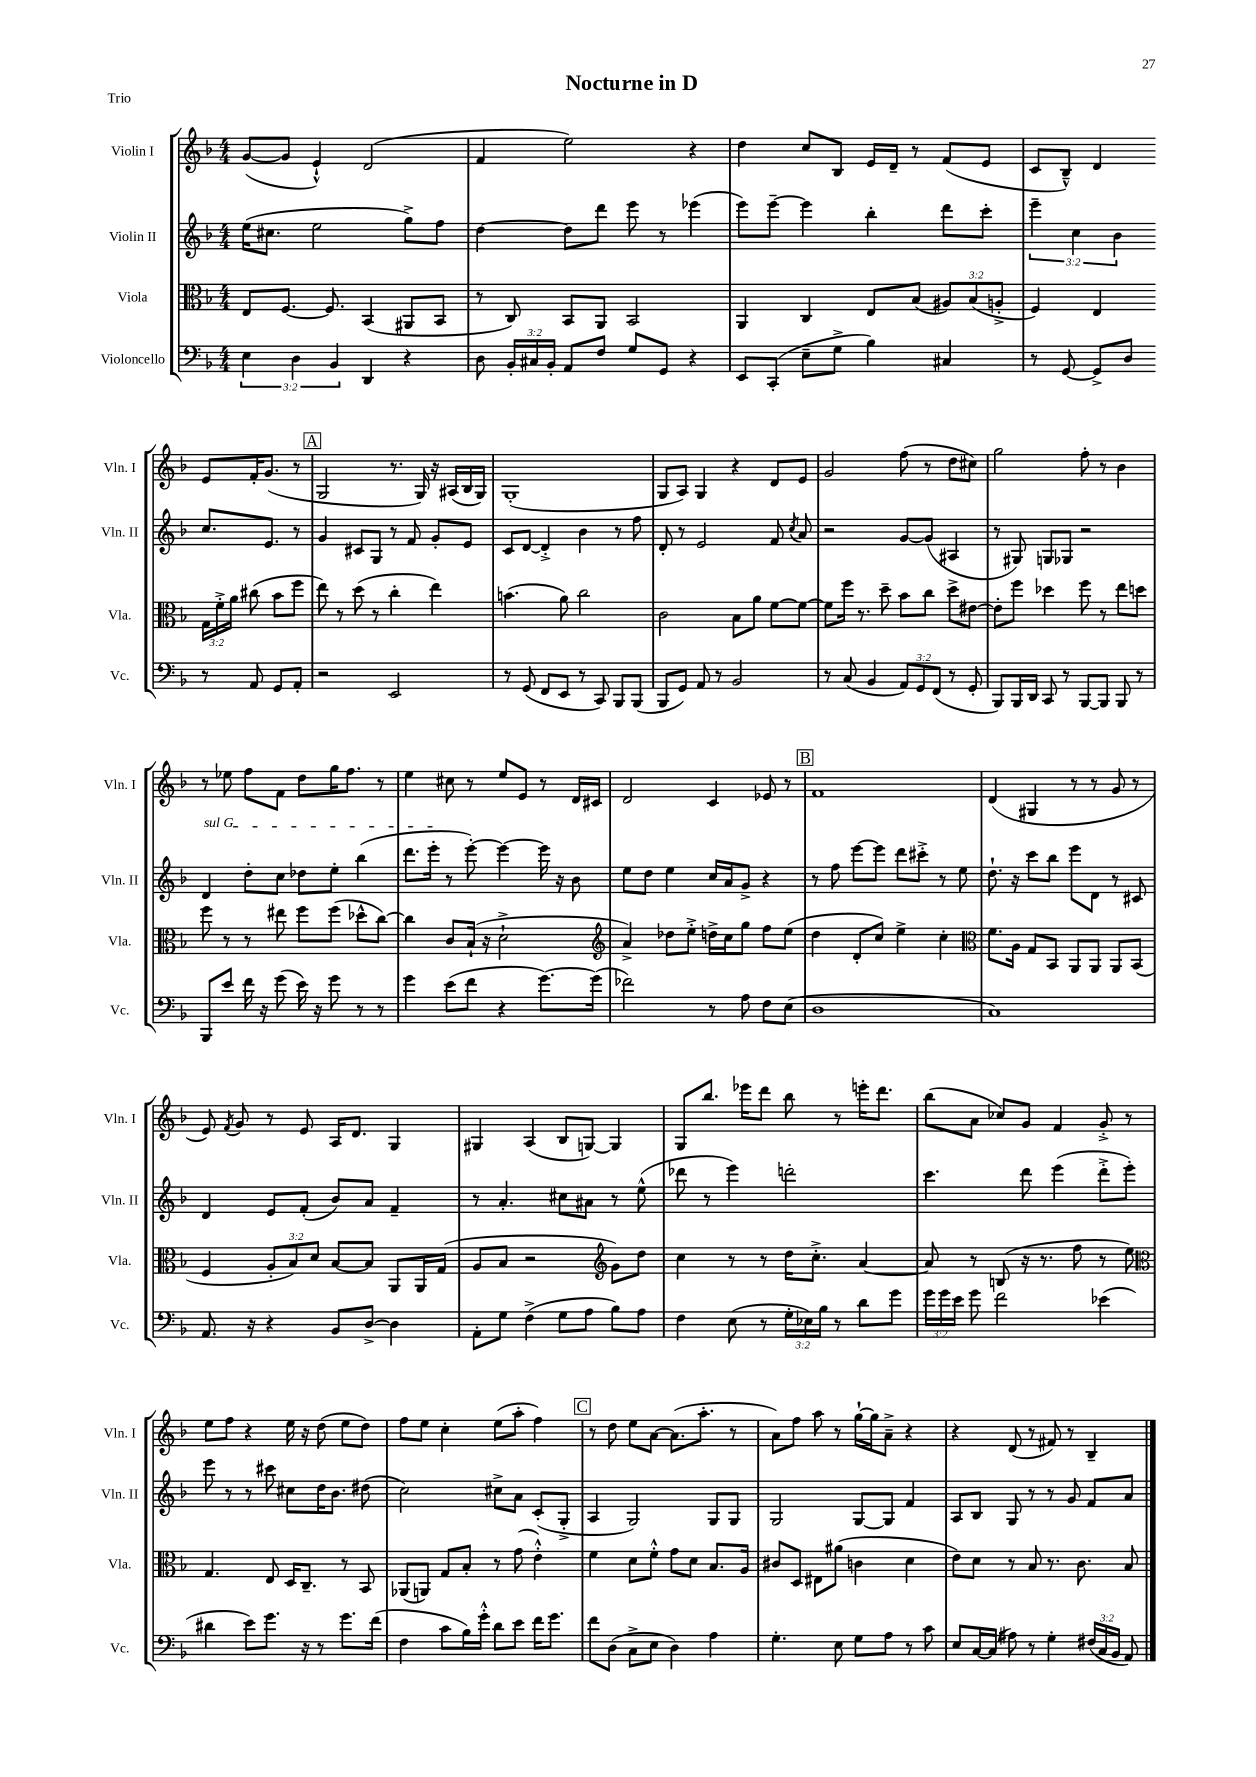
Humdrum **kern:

**kern	**kern	**kern	**kern
*staff4	*staff3	*staff2	*staff1
*clefF4	*clefC3	*clefG2	*clefG2
*k[b-]	*k[b-]	*k[b-]	*k[b-]
*M4/4	*M4/4	*M4/4	*M4/4
6E	8E	(16ee	([8g
.	.	8.cc#	.
.	[8.F	.	8g]
6D	.	.	.
.	.	2ee	4e`^^)
.	8.F]	.	.
6BB-	.	.	.
4DD	(4BB-	.	(2d
4r	8AA#	8gg^)	.
.	8BB-	8ff	.
=	=	=	=
8D	8r	[4dd	4f
24BB-'	8C)	.	.
24C#	.	.	.
24BB-'	.	.	.
8AA	8BB-	8dd]	2ee)
8F	8AA	8ddd	.
8G	2BB-	8eee	.
8GG	.	8r	.
4r	.	(4eee-	4r
=	=	=	=
8EE	4AA	8eee)	4dd
(8CC'	.	[8eee~	.
8E~	4C	4eee]	8cc
8G^	.	.	8B-
4B-)	8E	4bb-'	16e
.	.	.	16d~
.	(8B-	.	8r
4C#	12A#)	8ddd	(8f
.	(12B-	.	.
.	.	8ccc'	8e
.	12A'^	.	.
=	=	=	=
8r	4F)	6eee~	8c
[8GG	.	.	8B-~^^)
.	.	6cc	.
8GG^]	4E	.	4d
.	.	6b-	.
8D	.	.	.
8r	24G	8.cc	8e
.	24f'^	.	.
.	24a	.	.
8AA	(8cc#	.	16f'
.	.	8.e	(8.g
8GG	8b-	.	.
8AA'	8ff	8r	8r
=	=	=	=
2r	8ee)	4g	2G
.	8r	.	.
.	(8dd	8c#	.
.	8r	8G	.
2EE	4cc'	8r	8.r
.	.	8f	.
.	.	.	16G)
.	4ee)	8g'	16r
.	.	.	(16A#
.	.	8e	16B-
.	.	.	16G)
=	=	=	=
8r	(4.b	8c	(1G'
(8GG	.	[8d	.
8FF	.	4d'^]	.
8EE	8a)	.	.
8r	2cc	4b-	.
8CC)	.	.	.
8BBB-	.	8r	.
(8BBB-	.	8ff	.
=	=	=	=
8BBB-	2c	8d'	8G
8GG)	.	8r	8A)
8AA	.	2e	4G
8r	.	.	.
2BB-	8B-	.	4r
.	8a	.	.
.	[8f	8f	8d
.	.	8qcc	.
.	8f_	8a	8e
=	=	=	=
8r	8f]	2r	2g
(8C	16ff	.	.
.	8.r	.	.
4BB-	.	.	.
.	8dd~	.	.
12AA)	8b-	[8g	(8ff
12GG	.	.	.
.	8cc	(8g]	8r
(12FF	.	.	.
8r	8dd^	4A#	8dd
8GG'	[8e#	.	8cc#)
=	=	=	=
8BBB-)	8e#']	8r	2gg
16BBB-	8ff	8G#)	.
16DD	.	.	.
8CC	4dd-	8G	.
8r	.	8G-	.
[8BBB-	8ff	2r	8ff'
8BBB-]	8r	.	8r
8BBB-	8ee	.	4b-
8r	8dd	.	.
=	=	=	=
8BBB-	8ff	4d	8r
8e	8r	.	8ee-
16f	8r	8dd'	8ff
16r	.	.	.
(8g	8ee#	8cc	8f
16e)	8ff	8dd-	8dd
16r	.	.	.
8g	(8ff	8ee'	16gg
.	.	.	8.ff
8r	8dd-^^	(4bb-	.
8r	[8cc)	.	8r
=	=	=	=
4g	4cc]	8.ddd	4ee
.	.	16eee'	.
(8e	8c	8r	8cc#
8f	(16B-`	[8eee')	8r
.	16r	.	.
4r	2d`^	4eee_	8ee
.	.	.	8e
[8.g)	.	16eee]	8r
.	.	16r	.
.	.	8b-	16d
(16g]	.	.	16c#
=	=	=	=
*	*clefG2	*	*
2f-)	4a^)	8ee	2d
.	.	8dd	.
.	8dd-	4ee	.
.	8ee'^	.	.
8r	16dd^	16cc	4c
.	16cc	16a	.
8A	8gg	8g^	.
8F	8ff	4r	8e-
(8E	(8ee	.	8r
=	=	=	=
1D	4dd	8r	1f
.	.	8ff	.
.	8d'	[8eee	.
.	8cc)	8eee]	.
.	4ee^	8ddd	.
.	.	8ccc#'^	.
.	4cc'	8r	.
.	.	8ee	.
=	=	=	=
*	*clefC3	*	*
1C)	8.f	8.dd`	(4d
.	16A	16r	.
.	8G	8ccc	4G#
.	8BB-	8bb-	.
.	8AA	8eee	8r
.	8AA	8d	8r
.	8AA	8r	8g
.	(8BB-	8c#	8r
=	=	=	=
8.AA	4F	4d	8e)
.	.	.	8qf
.	.	.	8g
16r	.	.	.
4r	12A'	8e	8r
.	12B-)	.	.
.	.	(8f'	8e
.	12d	.	.
8BB-	[8B-	8b-)	16A
.	.	.	8.d
[8D^	8B-]	8a	.
4D]	8AA	4f~	4G
.	16AA	.	.
.	(16G	.	.
=	=	=	=
8AA'	8A	8r	4G#
8G	8B-	4.a'	.
(4F^	2r	.	(4A
8G	.	8cc#	8B-
8A	.	8a#	[8G)
*	*clefG2	*	*
8B-)	8g)	8r	4G]
8A	8dd	(8ee^^	.
=	=	=	=
4F	4cc	8ddd-	8G
.	.	8r	8.bb-
(8E	8r	4eee)	.
.	.	.	16eee-
8r	8r	.	8ddd
24G'	16dd	2ddd'	8bb-
24E-)	.	.	.
.	8.cc'^	.	.
24B-	.	.	.
8r	.	.	8r
8d	[4a	.	16eee'
.	.	.	8.ddd
8g	.	.	.
=	=	=	=
24g	8a]	4.ccc	(8bb-
24g	.	.	.
24e	.	.	.
8g	8r	.	8a
2f	(8B	.	8cc-)
.	16r	8ddd	8g
.	8.r	.	.
.	.	(4eee	4f
.	8ff	.	.
(4e-	8r	8ddd'^	8g'^
.	8ee)	8eee')	8r
=	=	=	=
*	*clefC3	*	*
4d#	4.G	8eee	8ee
.	.	8r	8ff
8e)	.	8r	4r
8.g	8E	8ccc#	.
.	16D	8cc#	16ee
16r	8.C~	.	16r
8r	.	16dd	(8dd
.	.	8.b-	.
8.g	8r	.	8ee
.	8BB-	(8dd#	8dd)
(16f	.	.	.
=	=	=	=
4F	(8AA-	2cc)	8ff
.	8AA)	.	8ee
8c	8G	.	4cc'
16B-)	8B-'	.	.
16g'^^	.	.	.
8d	8r	8cc#^	(8ee
8e	(8g	8a	8aa'
16f	4e'^^)	(8c'	4ff)
8.g	.	.	.
.	.	8G'^	.
=	=	=	=
8f	4f	4A	8r
(8D	.	.	8dd
8C^	8d	2G)	8ee
8E	8f'^^	.	[8a
4D)	8g	.	(8.a]
.	8d	.	.
.	.	.	8.aa'
4A	8.B-	8G	.
.	.	8G	8r
.	16A	.	.
=	=	=	=
4.G'	8c#	2G	8a)
.	8D	.	8ff
.	8E#	.	8aa
8E	(8a#	.	8r
8G	4c	[8G	[16gg`
.	.	.	16gg]
8A	.	8G]	8a~^
8r	4d	4f	4r
8c	.	.	.
=	=	=	=
8E	8e)	8A	4r
[16C	8d	8B-	.
(16C]	.	.	.
8A#)	8r	8G	(8d
8r	8B-	8r	8r
4G'	8.r	8r	8f#)
.	.	8g	8r
.	8.c	.	.
(24F#	.	8f	4B-~
24C	.	.	.
24BB-	.	.	.
8AA)	8B-	8a	.
==	==	==	==
*-	*-	*-	*-
